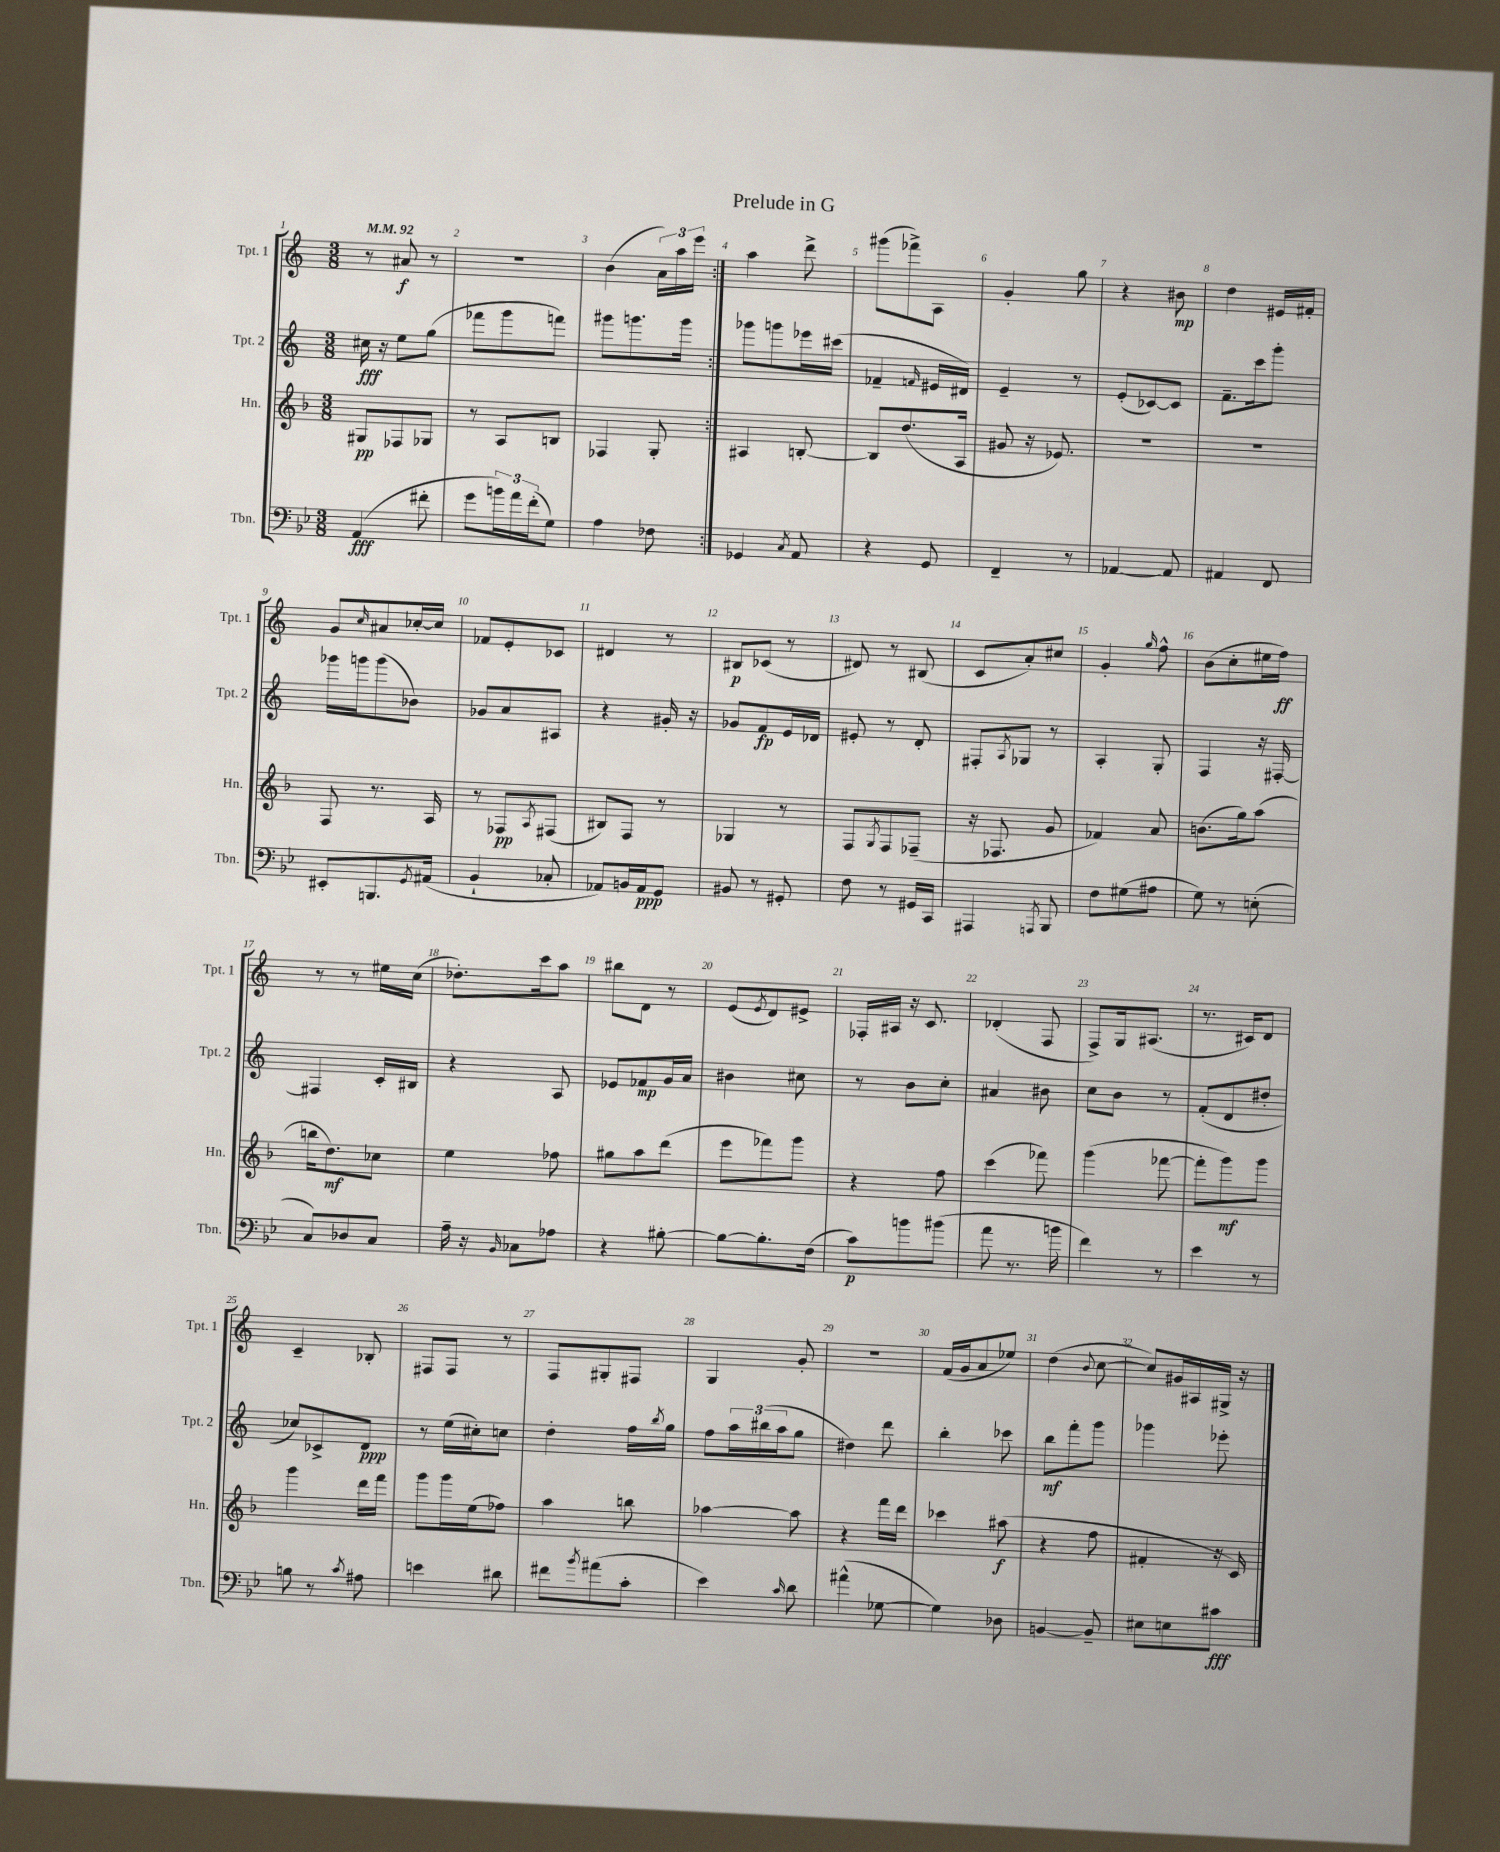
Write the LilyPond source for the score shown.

\header { title = "Prelude in G" }
<<
\new StaffGroup <<
\new Staff = "s0" \with { instrumentName = "Tpt. 1" shortInstrumentName = "Tpt. 1" } {
    \clef treble \key c \major \numericTimeSignature \time 3/8 \tempo 4 = 92
    \repeat volta 2 { r8 ais'8\f r8 |
    R4. |
    b'4( \tuplet 3/2 { a'16) a''16 e'''16 } | }
    a''4 d'''8-> |
    gis'''8( fes'''8->) a8 |
    g'4-. g''8 |
    r4 bis'8\mp |
    d''4 eis'16 fis'16-. |
    g'8 \grace { c''16 } ais'8 ces''16~-. ces''16 |
    fes'8 e'8-. ces'8 |
    dis'4 r8 |
    bis8\p ces'8( r8 |
    dis'8) r8 bis8( |
    c'8 a'8-.) cis''8 |
    g'4-. \grace { g''16 } f''8-^ |
    b'8( c''8-. eis''16 f''16\ff) |
    r8 r8 eis''16 c''16( |
    des''8.-.) c'''16 a''8 |
    bis''8 d'8 r8 |
    e'8( \acciaccatura { e'8 } d'8) eis'8-> |
    fes16-. ais16 r16 c'8. |
    des'4-.( f8 |
    f8->) g16 ais8.( |
    r8. cis'16) d'8 |
    c'4-- bes8-. |
    fis8 fis8 r8 |
    f8 gis8-. fis8 |
    g4 g'8-. |
    R4. |
    f'16( g'16 a'8 ees''8) |
    d''4( \appoggiatura { b'8 } c''8~ |
    c''8) gis'16 ais16 gis16-> r16 \bar "|." |
}
\new Staff = "s1" \with { instrumentName = "Tpt. 2" shortInstrumentName = "Tpt. 2" } {
    \clef treble \key c \major \numericTimeSignature \time 3/8
    \repeat volta 2 { cis''16\fff r16 e''8 g''8( |
    fes'''8 g'''8 f'''8) |
    gis'''8 g'''8. g'''16 | }
    ges'''8 g'''8 ees'''16 cis'''16( |
    fes'4-- \grace { f'16 } eis'16 dis'16) |
    e'4-- r8 |
    e'8-.( ces'8~) ces'8 |
    f'8.-- c'''16 g'''8-. |
    ges'''16 g'''16 g'''8( bes'8) |
    ges'8 a'8 ais8 |
    r4 gis'16-. r16 |
    ges'8 f'8\fp e'16 des'16 |
    eis'8-. r8 d'8-. |
    fis8-. \acciaccatura { a8 } ges8 r8 |
    a4-. g8-. |
    f4 r16 fis16~-. |
    fis4 c'16-. bis16 |
    r4 a8 |
    ees'8 fes'8\mp g'16 a'16 |
    bis'4 cis''8 |
    r8 b'8 c''8-. |
    ais'4 bis'8 |
    c''8 b'8 r8 |
    f'8-.( d'8 dis''8-. |
    ces''8) ces'8-> d'8\ppp |
    r8 e''16( cis''16-.) c''8 |
    d''4-. f''16 \acciaccatura { b''8 } g''16 |
    f''8 \tuplet 3/2 { a''16 bis''16( a''16 } g''8 |
    dis''4) d'''8 |
    b''4-. ces'''8 |
    b''8\mf f'''8-. g'''8 |
    ges'''4 ees'''8-. \bar "|." |
}
\new Staff = "s2" \with { instrumentName = "Hn." shortInstrumentName = "Hn." } {
    \clef treble \key f \major \numericTimeSignature \time 3/8
    \repeat volta 2 { gis8\pp fes8 ges8 |
    r8 a8 b8 |
    fes4 g8-. | }
    ais4 b8~-. |
    b8 d''8.( a16 |
    gis'8 r16 ees'8.) |
    R4. |
    R4. |
    f8 r8. a16 |
    r8 fes8\pp \acciaccatura { a8 } fis8( |
    bis8) f8 r8 |
    ges4 r8 |
    f8 \acciaccatura { g8 } f8 fes8--( |
    r16 fes8. g'8 |
    fes'4) a'8 |
    b'8.( g''16) a''8( |
    b''16 d''8.\mf) ces''8 |
    e''4 fes''8 |
    gis''8 a''8 d'''8( |
    e'''8 fes'''8) g'''8 |
    r4 f''8 |
    c'''4( fes'''8) |
    g'''4( fes'''8~ |
    fes'''8-. g'''8\mf) g'''8 |
    g'''4 d'''16 f'''16 |
    g'''8 g'''16 e''16( fes''8) |
    a''4 b''8 |
    aes''4~ aes''8 |
    r4 f'''16 d'''16 |
    ces'''4 ais''8\f( |
    r4 f''8 |
    fis'4-. r16 c'16) \bar "|." |
}
\new Staff = "s3" \with { instrumentName = "Tbn." shortInstrumentName = "Tbn." } {
    \clef bass \key bes \major \numericTimeSignature \time 3/8
    \repeat volta 2 { a,4\fff( fis'8-. |
    g'8 \tuplet 3/2 { b'16) a'16 f'16-.( } g8) |
    a4 fes8 | }
    ges,4 \acciaccatura { c8 } a,8 |
    r4 g,8 |
    f,4-- r8 |
    aes,4~ aes,8 |
    ais,4 f,8 |
    eis,8-. b,,8. \acciaccatura { g,8 } ais,16( |
    bes,4-! ces8-. |
    aes,8) b,16 aes,16\ppp g,8 |
    bis,8 r8 gis,8-. |
    f8 r8 gis,16 c,16 |
    ais,,4 \acciaccatura { a,,8 } bes,,8 |
    f8 gis8( ais8 |
    g8) r8 e8-.( |
    c8) des8 c8 |
    a16-- r16 \grace { bes,16 } ces8 aes8 |
    r4 bis8~-. |
    bis8~ bis8.-. f16( |
    c'8\p) b'8 bis'8( |
    a'8 r8. b'16 |
    f'4) r8 |
    ees'4 r8 |
    b8 r8 \acciaccatura { c'8 } ais8 |
    e'4 dis'8 |
    fis'8 \acciaccatura { bes'8 } ais'8( c'8-. |
    ees'4) \grace { c'16 } d'8 |
    ais'4-^( ges8~ |
    ges4) des8 |
    b,4~ b,8-- |
    eis8 e8 cis'8\fff \bar "|." |
}
>>
>>
\layout { \context { \Score \override BarNumber.break-visibility = ##(#f #t #t) barNumberVisibility = #all-bar-numbers-visible } }
